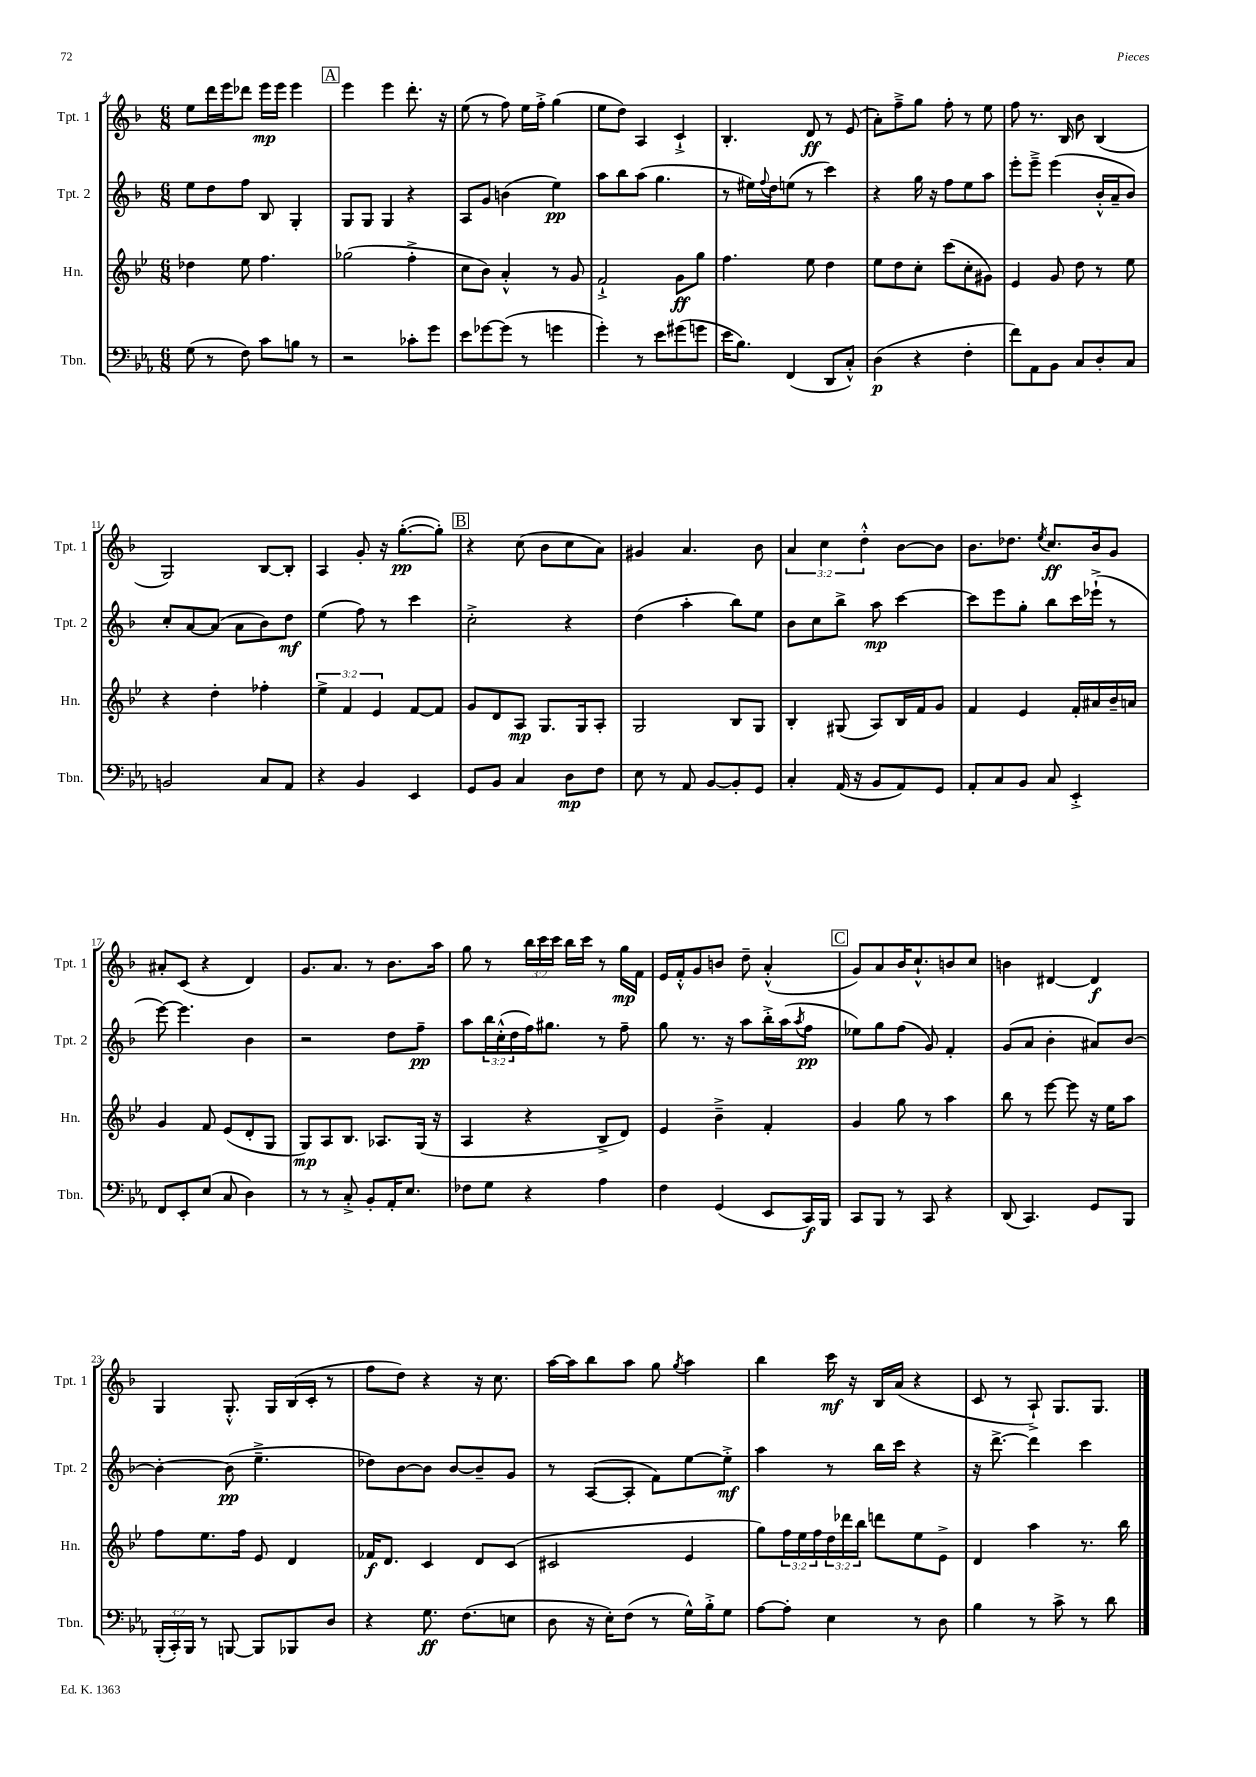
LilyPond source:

<<
\new StaffGroup <<
\new Staff = "s0" \with { instrumentName = "Tpt. 1" shortInstrumentName = "Tpt. 1" } {
    \clef treble \key f \major \numericTimeSignature \time 6/8 \override Staff.TupletNumber.text = #tuplet-number::calc-fraction-text
    e''8 d'''16 e'''16 des'''8 e'''16\mp e'''16 e'''4 |
    \mark \markup { \box "A" } e'''4 e'''4 d'''8.-. r16 |
    e''8( r8 f''8) e''16 f''16-.-> g''4( |
    e''8 d''8) a4 c'4-!-> |
    bes4.-. d'8\ff r8 e'8( |
    a'8-.) f''8---> g''8 f''8-. r8 e''8 |
    f''8 r8. bes16 bes'8 bes4( |
    g2) bes8~ bes8-. |
    a4 g'8-. r16 g''8.~-.\pp( g''8-.) |
    \mark \markup { \box "B" } r4 c''8( bes'8 c''8 a'8) |
    gis'4 a'4. bes'8 |
    \tuplet 3/2 { a'4 c''4 d''4-.-^ } bes'8~ bes'8 |
    bes'8. des''8. \acciaccatura { e''8 } c''8.\ff bes'16 g'8 |
    ais'8-. c'8( r4 d'4) |
    g'8. a'8. r8 bes'8. a''16 |
    g''8 r8 \tuplet 3/2 { bes''16 c'''16 c'''16 } bes''16 c'''16 r8 g''16\mp f'16 |
    e'16 f'16-.-^ g'8 b'8 d''8-- a'4-.-^( |
    \mark \markup { \box "C" } g'8) a'8 bes'16 c''8.-!-^ b'8 c''8 |
    b'4 dis'4~ dis'4\f |
    g4 g8.-.-^ g16 bes16( c'16-. r8 |
    f''8 d''8) r4 r16 c''8. |
    a''16~ a''16 bes''8 a''8 g''8 \acciaccatura { g''8 } a''4 |
    bes''4 c'''16\mf r16 bes16 a'16( r4 |
    c'8 r8 a8-!->) g8. g8. \bar "|." |
}
\new Staff = "s1" \with { instrumentName = "Tpt. 2" shortInstrumentName = "Tpt. 2" } {
    \clef treble \key f \major \numericTimeSignature \time 6/8 \override Staff.TupletNumber.text = #tuplet-number::calc-fraction-text
    e''8 d''8 f''8 bes8 g4-. |
    \mark \markup { \box "A" } g8 g8 g4 r4 |
    a8 g'8 b'4( e''4\pp) |
    a''8 bes''8 a''8( g''4. |
    r8 eis''16) \appoggiatura { f''8 } d''16 e''8( r8 c'''4) |
    r4 g''16 r16 f''8 e''8 a''8 |
    e'''8-. e'''8---> e'''4( bes'16-.-^ a'16-- bes'8) |
    c''8-. a'8~ a'8( a'8 bes'8) d''8\mf |
    e''4( f''8) r8 c'''4 |
    \mark \markup { \box "B" } c''2-.-> r4 |
    d''4( a''4-. bes''8) e''8 |
    bes'8 c''8 bes''8-> a''8\mp c'''4~ |
    c'''8 e'''8 g''8-. bes''8 c'''16 ees'''16-!->( r8 |
    e'''8~) e'''4. bes'4 |
    r2 d''8 f''8--\pp |
    a''8 \tuplet 3/2 { bes''16 c''16-.-^( d''16 } f''16) gis''8. r8 f''8-- |
    g''8 r8. r16 a''8 bes''16-.-> a''16( \acciaccatura { a''8 } f''8\pp |
    \mark \markup { \box "C" } ees''8) g''8 f''8( g'8) f'4-. |
    g'8( a'8 bes'4-. ais'8) bes'8~ |
    bes'4~-. bes'8\pp( e''4.---> |
    des''8) bes'8~ bes'8 bes'8~ bes'8-- g'8 |
    r8 a8~( a8-. f'8) e''8~ e''8-.->\mf |
    a''4 r8 bes''16 c'''16 r4 |
    r16 d'''8.~-> d'''4 c'''4 \bar "|." |
}
\new Staff = "s2" \with { instrumentName = "Hn." shortInstrumentName = "Hn." } {
    \clef treble \key bes \major \numericTimeSignature \time 6/8 \override Staff.TupletNumber.text = #tuplet-number::calc-fraction-text
    des''4 ees''8 f''4. |
    \mark \markup { \box "A" } ges''2( f''4-.-> |
    c''8 bes'8) a'4-.-^ r8 g'8 |
    f'2-!-> g'8\ff g''8 |
    f''4. ees''8 d''4 |
    ees''8 d''8 c''8-. c'''8( c''8-. gis'8) |
    ees'4 g'8 d''8 r8 ees''8 |
    r4 d''4-. fes''4-. |
    \tuplet 3/2 { ees''4-> f'4 ees'4 } f'8~ f'8 |
    \mark \markup { \box "B" } g'8 d'8 a8\mp g8. g16 a8-. |
    g2 bes8 g8 |
    bes4-. gis8( a8) bes16 f'16 g'8 |
    f'4 ees'4 f'16-. ais'16 bes'16-- a'16 |
    g'4 f'8 ees'8( d'8-. g8 |
    g8\mp) a8 bes8. aes8. g16( r16 |
    a4 r4 bes8-> d'8) |
    ees'4 bes'4---> f'4-. |
    \mark \markup { \box "C" } g'4 g''8 r8 a''4 |
    bes''8 r8 ees'''8~ ees'''8 r16 ees''16 a''8 |
    f''8 ees''8. f''16 ees'8 d'4 |
    fes'16\f d'8. c'4 d'8 c'8( |
    cis'2 ees'4 |
    g''8) \tuplet 3/2 { f''16 ees''16 f''16 } \tuplet 3/2 { d''16 des'''16 bes''16 } d'''8 ees''8 ees'8-> |
    d'4 a''4 r8. bes''16 \bar "|." |
}
\new Staff = "s3" \with { instrumentName = "Tbn." shortInstrumentName = "Tbn." } {
    \clef bass \key ees \major \numericTimeSignature \time 6/8 \override Staff.TupletNumber.text = #tuplet-number::calc-fraction-text
    g8( r8 f8) c'8 b8 r8 |
    \mark \markup { \box "A" } r2 ces'8-. g'8 |
    ees'8 ges'8~ ges'8( r8 g'4 |
    g'4-.) r8 ees'8 gis'8( g'8 |
    ees'16 bes8.) f,4( d,8 c8-.-^) |
    d4\p( r4 f4-. |
    f'8) aes,8 bes,8 c8 d8-. c8 |
    b,2 c8 aes,8 |
    r4 bes,4 ees,4 |
    \mark \markup { \box "B" } g,8 bes,8 c4 d8\mp f8 |
    ees8 r8 aes,8 bes,8~ bes,8-. g,8 |
    c4-. aes,16( r16 bes,8 aes,8) g,8 |
    aes,8-. c8 bes,8 c8 ees,4-.-> |
    f,8 ees,8-. ees8( c8 d4) |
    r8 r8 c8-.-> bes,8-. aes,16-. ees8. |
    fes8 g8 r4 aes4 |
    f4 g,4( ees,8 c,16\f) bes,,16 |
    \mark \markup { \box "C" } c,8 bes,,8 r8 c,8 r4 |
    d,8( c,4.) g,8 bes,,8 |
    \tuplet 3/2 { bes,,16-.( c,16-.) bes,,16 } r8 b,,8~ b,,8 bes,,8 d8 |
    r4 g8.\ff f8.( e8 |
    d8 r16 ees16-.) f8( r8 g16-^) bes16-.-> g8 |
    aes8~ aes8-. ees4 r8 d8 |
    bes4 r8 c'8-> r8 d'8 \bar "|." |
}
>>
>>
\layout { \context { \Score currentBarNumber = #4 } }
